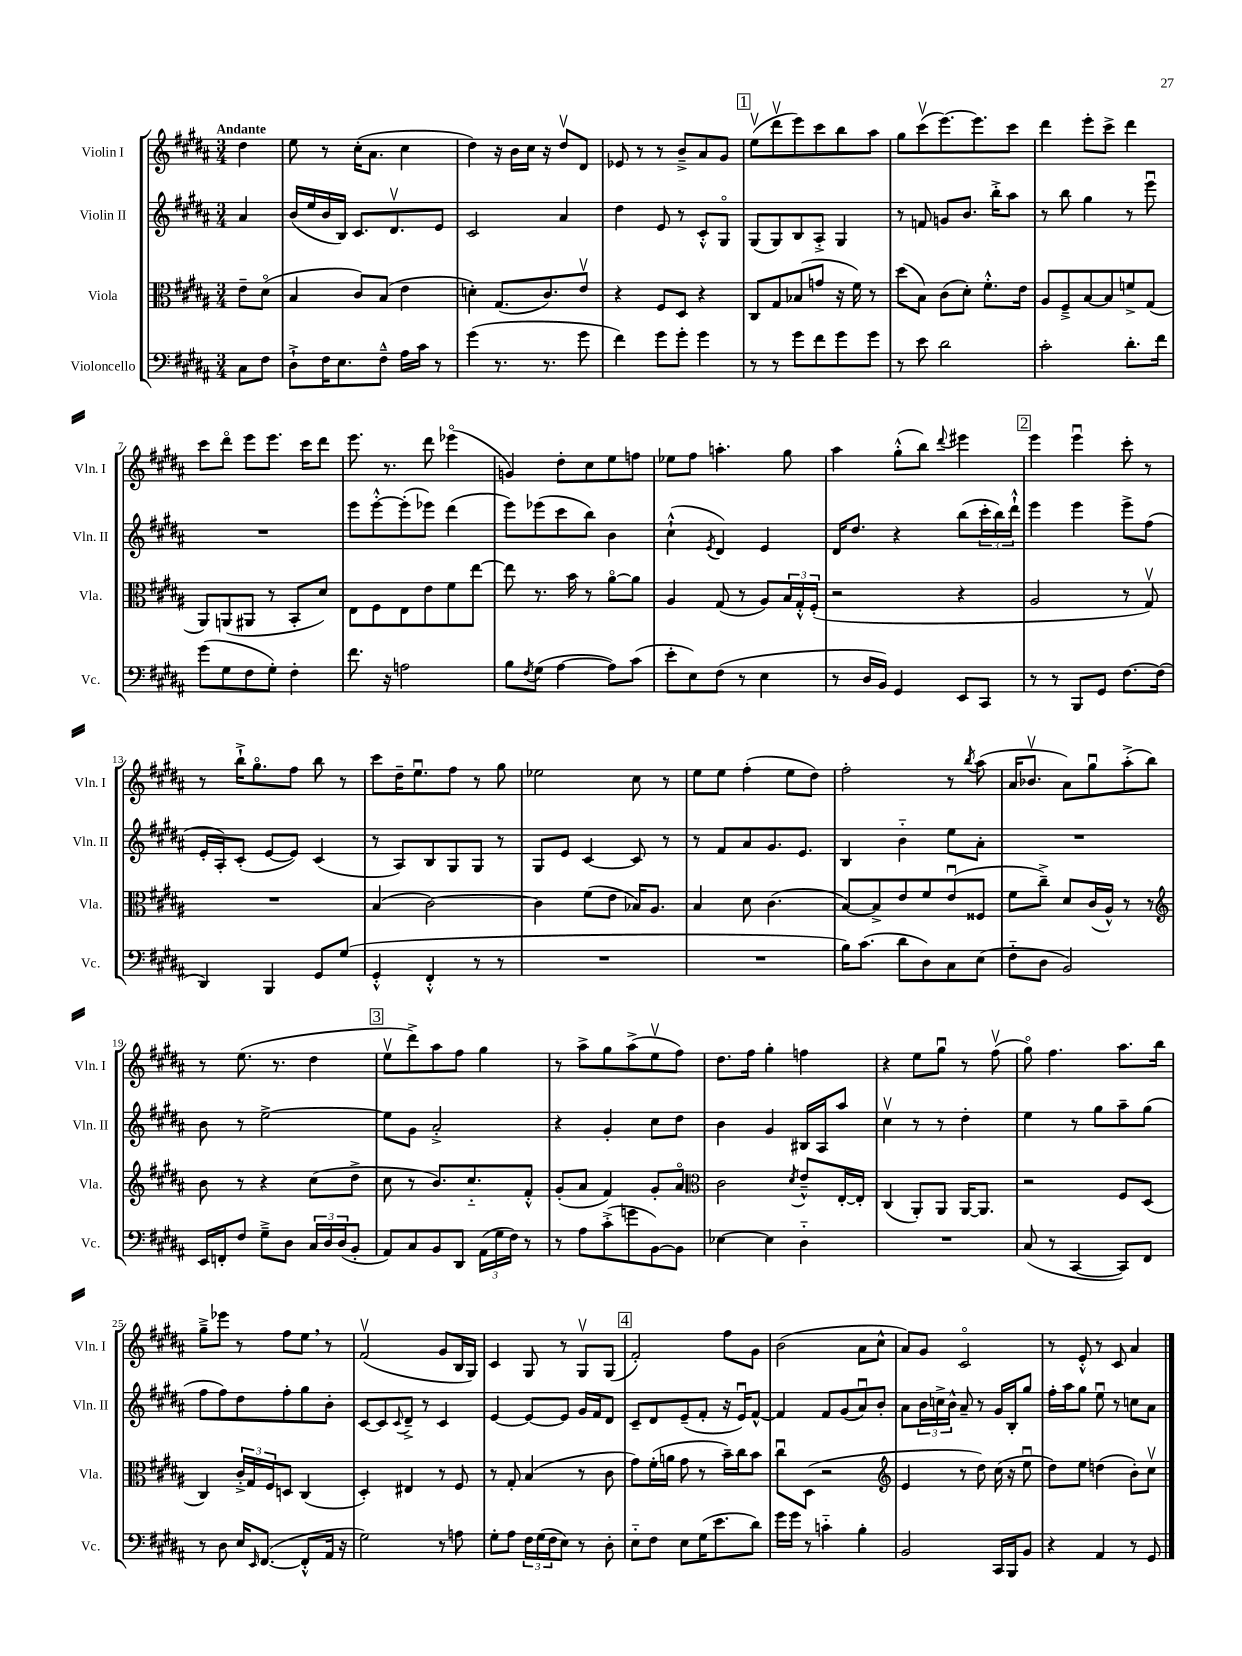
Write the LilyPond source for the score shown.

<<
\new StaffGroup <<
\new Staff = "s0" \with { instrumentName = "Violin I" shortInstrumentName = "Vln. I" } {
    \clef treble \key b \major \numericTimeSignature \time 3/4 \partial 4 \tempo "Andante"
    dis''4 |
    e''8 r8 cis''16-.( ais'8. cis''4 |
    dis''4) r16 b'16 cis''16 r16 dis''8\upbow dis'8 |
    ees'8 r8 r8 b'8---> ais'8 gis'8 |
    \mark \markup { \box "1" } e''8\upbow( dis'''8\upbow e'''8) cis'''8 b''8 ais''8 |
    gis''8 cis'''8\upbow( e'''8.~) e'''8. cis'''8 |
    dis'''4 e'''8-. cis'''8-> dis'''4 |
    cis'''8 dis'''8\flageolet e'''8 e'''8. cis'''16 dis'''8 |
    e'''8. r8. dis'''8 ees'''4\flageolet( |
    g'4) dis''8-. cis''8 e''8 f''8 |
    ees''8 fis''8 a''4.-. gis''8 |
    ais''4 gis''8-.-^( b''8) \appoggiatura { dis'''8 } eis'''4 |
    \mark \markup { \box "2" } e'''4 e'''4\downbow cis'''8-. r8 |
    r8 b''16-!-> gis''8.\flageolet fis''8 b''8 r8 |
    cis'''8 dis''16-- e''8.\downbow fis''8 r8 gis''8 |
    ees''2 cis''8 r8 |
    e''8 e''8 fis''4-.( e''8 dis''8) |
    fis''2-. r8 \acciaccatura { b''8 } ais''8( |
    ais'16 bes'8.\upbow ais'8) gis''8\downbow ais''8-.->( b''8) |
    r8 e''8.( r8. dis''4 |
    \mark \markup { \box "3" } e''8\upbow dis'''8->) ais''8 fis''8 gis''4 |
    r8 ais''8-> gis''8 ais''8->( e''8\upbow fis''8) |
    dis''8. fis''16 gis''4-. f''4 |
    r4 e''8 gis''8\downbow r8 fis''8\upbow( |
    gis''8\flageolet) fis''4. ais''8. b''16 |
    gis''8---> ees'''8 r8 fis''8 e''8 \breathe r8 |
    fis'2\upbow( gis'8 b16 gis16) |
    cis'4 gis8 r8 gis8\upbow gis8( |
    \mark \markup { \box "4" } fis'2-.) fis''8 gis'8 |
    b'2( ais'8 cis''8-^ |
    ais'8) gis'8 cis'2\flageolet |
    r8 e'8-.-^ r8 cis'8 ais'4 \bar "|." |
}
\new Staff = "s1" \with { instrumentName = "Violin II" shortInstrumentName = "Vln. II" } {
    \clef treble \key b \major \numericTimeSignature \time 3/4 \partial 4
    ais'4 |
    b'16( e''16 b'16 b16) cis'8. dis'8.\upbow e'8 |
    cis'2 ais'4 |
    dis''4 e'8 r8 cis'8-.-^ gis8\flageolet |
    \mark \markup { \box "1" } gis8( gis8) b8 ais8-.-> gis4 |
    r8 f'8 g'8 b'8. b''16-.-> ais''8 |
    r8 b''8 gis''4 r8 e'''8\downbow |
    R2. |
    e'''8 e'''8~-.-^ e'''8-.( ees'''8) dis'''4( |
    e'''8) ees'''8( cis'''8 b''8) b'4 |
    cis''4-!-^( \acciaccatura { e'8 } dis'4) e'4 |
    dis'16 dis''8. r4 b''8( \tuplet 3/2 { cis'''16-. b''16) dis'''16-!-^ } |
    \mark \markup { \box "2" } e'''4 e'''4 e'''8-> fis''8( |
    e'16-. ais16-.) cis'8-.( e'8~ e'8) cis'4( |
    r8 ais8) b8 gis8 gis8 r8 |
    gis8 e'8 cis'4~ cis'8 r8 |
    r8 fis'8 ais'8 gis'8. e'8. |
    b4 b'4-_ e''8 ais'8-. |
    R2. |
    b'8 r8 e''2~-> |
    \mark \markup { \box "3" } e''8 gis'8 ais'2-.-> |
    r4 gis'4-. cis''8 dis''8 |
    b'4 gis'4 bis16 ais16 ais''8 |
    cis''4\upbow r8 r8 dis''4-. |
    e''4 r8 gis''8 ais''8-- gis''8( |
    fis''8 fis''8) dis''8 fis''8-. gis''8 b'8-. |
    cis'8~ cis'8 \appoggiatura { cis'8 } dis'8---> r8 cis'4 |
    e'4~ e'8~ e'8 gis'16 fis'16 dis'8 |
    \mark \markup { \box "4" } cis'8-- dis'8 e'8--( fis'8-. r16 e'16\downbow) fis'8~-^ |
    fis'4 fis'8 gis'8( ais'8\downbow) b'8-. |
    ais'8 \tuplet 3/2 { b'16 c''16-> b'16-^ } ais'8-- r8 gis'16 b16-. gis''8 |
    fis''16-. ais''16 gis''8 e''8\downbow r8 c''8 ais'8 \bar "|." |
}
\new Staff = "s2" \with { instrumentName = "Viola" shortInstrumentName = "Vla." } {
    \clef alto \key b \major \numericTimeSignature \time 3/4 \partial 4
    e'8-- dis'8\flageolet( |
    b4 cis'8) b8( e'4 |
    d'4-.) gis8.( cis'8.) e'8\upbow |
    r4 fis8 dis8 r4 |
    \mark \markup { \box "1" } cis8 gis8 bes8( g'8 r16 fis'16) r8 |
    dis''8( b8) cis'8( dis'8-.) fis'8.-.-^ e'16 |
    ais8 fis8---> b8~ b8 f'8-> gis8( |
    ais,8) a,8( ais,8 r8 b,8-. dis'8) |
    e8 fis8 e8 e'8 fis'8 e''8~ |
    e''8 r8. b'16 r8 ais'8~\flageolet ais'8 |
    ais4 gis8( r8 ais8) \tuplet 3/2 { b16 gis16-.-^ fis16-.( } |
    r2 r4 |
    \mark \markup { \box "2" } ais2 r8 gis8\upbow) |
    R2. |
    b4( cis'2~) |
    cis'4 fis'8( e'8 bes16) ais8. |
    b4 dis'8 cis'4.( |
    b8~) b8-> e'8 fis'8 e'8\downbow( fisis8 |
    fis'8 cis''8--->) dis'8 cis'16( ais16-^) r8 r8 |
    \clef treble b'8 r8 r4 cis''8( dis''8-> |
    \mark \markup { \box "3" } cis''8 r8 b'8.) cis''8.-_ fis'8-.-^ |
    gis'8-.( ais'8 fis'4) gis'8-. ais'8\flageolet |
    \clef alto cis'2 \acciaccatura { dis'8 } e'8---^ e16~-. e16-. |
    cis4( ais,8-.) ais,8 ais,16~ ais,8. |
    r2 fis8 dis8( |
    cis4) \tuplet 3/2 { cis'16-.-> gis16 fis16 } d8 cis4( |
    dis4-.) eis4 r8 fis8 |
    r8 gis8-. b4( r8 cis'8 |
    \mark \markup { \box "4" } gis'8) fis'16-.( a'16 gis'8 r8 b'16--) cis''16 b'8 |
    cis''8\downbow dis8( r2 |
    \clef treble e'4 r8 dis''8) cis''16( r16 e''8\downbow |
    dis''8) e''8 d''4( b'8-.) cis''8\upbow \bar "|." |
}
\new Staff = "s3" \with { instrumentName = "Violoncello" shortInstrumentName = "Vc." } {
    \clef bass \key b \major \numericTimeSignature \time 3/4 \partial 4
    cis8 fis8 |
    dis8-!-> fis16 e8. fis8---^ ais16 cis'16 r8 |
    gis'4( r8. r8. gis'8 |
    fis'4) gis'8 gis'8-. gis'4 |
    \mark \markup { \box "1" } r8 r8 gis'8 fis'8 gis'8 gis'8 |
    r8 e'8 dis'2 |
    cis'2-. dis'8.-. fis'16 |
    gis'8( gis8 fis8 gis8-.) fis4-. |
    fis'8. r16 a2 |
    b8 \acciaccatura { fis8 } gis8( ais4~ ais8) cis'8( |
    e'8-. e8) fis8( r8 e4 |
    r8 dis16 b,16) gis,4 e,8 cis,8 |
    \mark \markup { \box "2" } r8 r8 b,,8 gis,8 fis8.~ fis16( |
    dis,4) b,,4 gis,8 gis8( |
    gis,4-.-^ fis,4-.-^ r8 r8 |
    R2. |
    R2. |
    b16) cis'8.( dis'8 dis8) cis8 e8( |
    fis8-_ dis8 b,2) |
    e,16 f,16-. fis8 gis8---> dis8 \tuplet 3/2 { cis16 dis16 dis16( } b,8-. |
    \mark \markup { \box "3" } ais,8) cis8 b,8 dis,8 \tuplet 3/2 { ais,16( gis16 fis16) } r8 |
    r8 ais8 cis'8-.->( g'8 b,8~) b,8 |
    ees4~ ees4 dis4-_ |
    R2. |
    cis8( r8 cis,4~ cis,8) fis,8 |
    r8 dis8 e16 \grace { e,16 } fis,8.~( fis,8-.-^ ais,16 r16 |
    gis2) r8 a8 |
    gis8-. ais8 \tuplet 3/2 { fis16 gis16( fis16 } e8) r8 dis8-. |
    \mark \markup { \box "4" } e8-_ fis8 e8 gis16( e'8. dis'8) |
    gis'16 gis'16 r8 c'4-_ b4-. |
    b,2 cis,16 b,,16 b,8 |
    r4 ais,4 r8 gis,8 \bar "|." |
}
>>
>>
